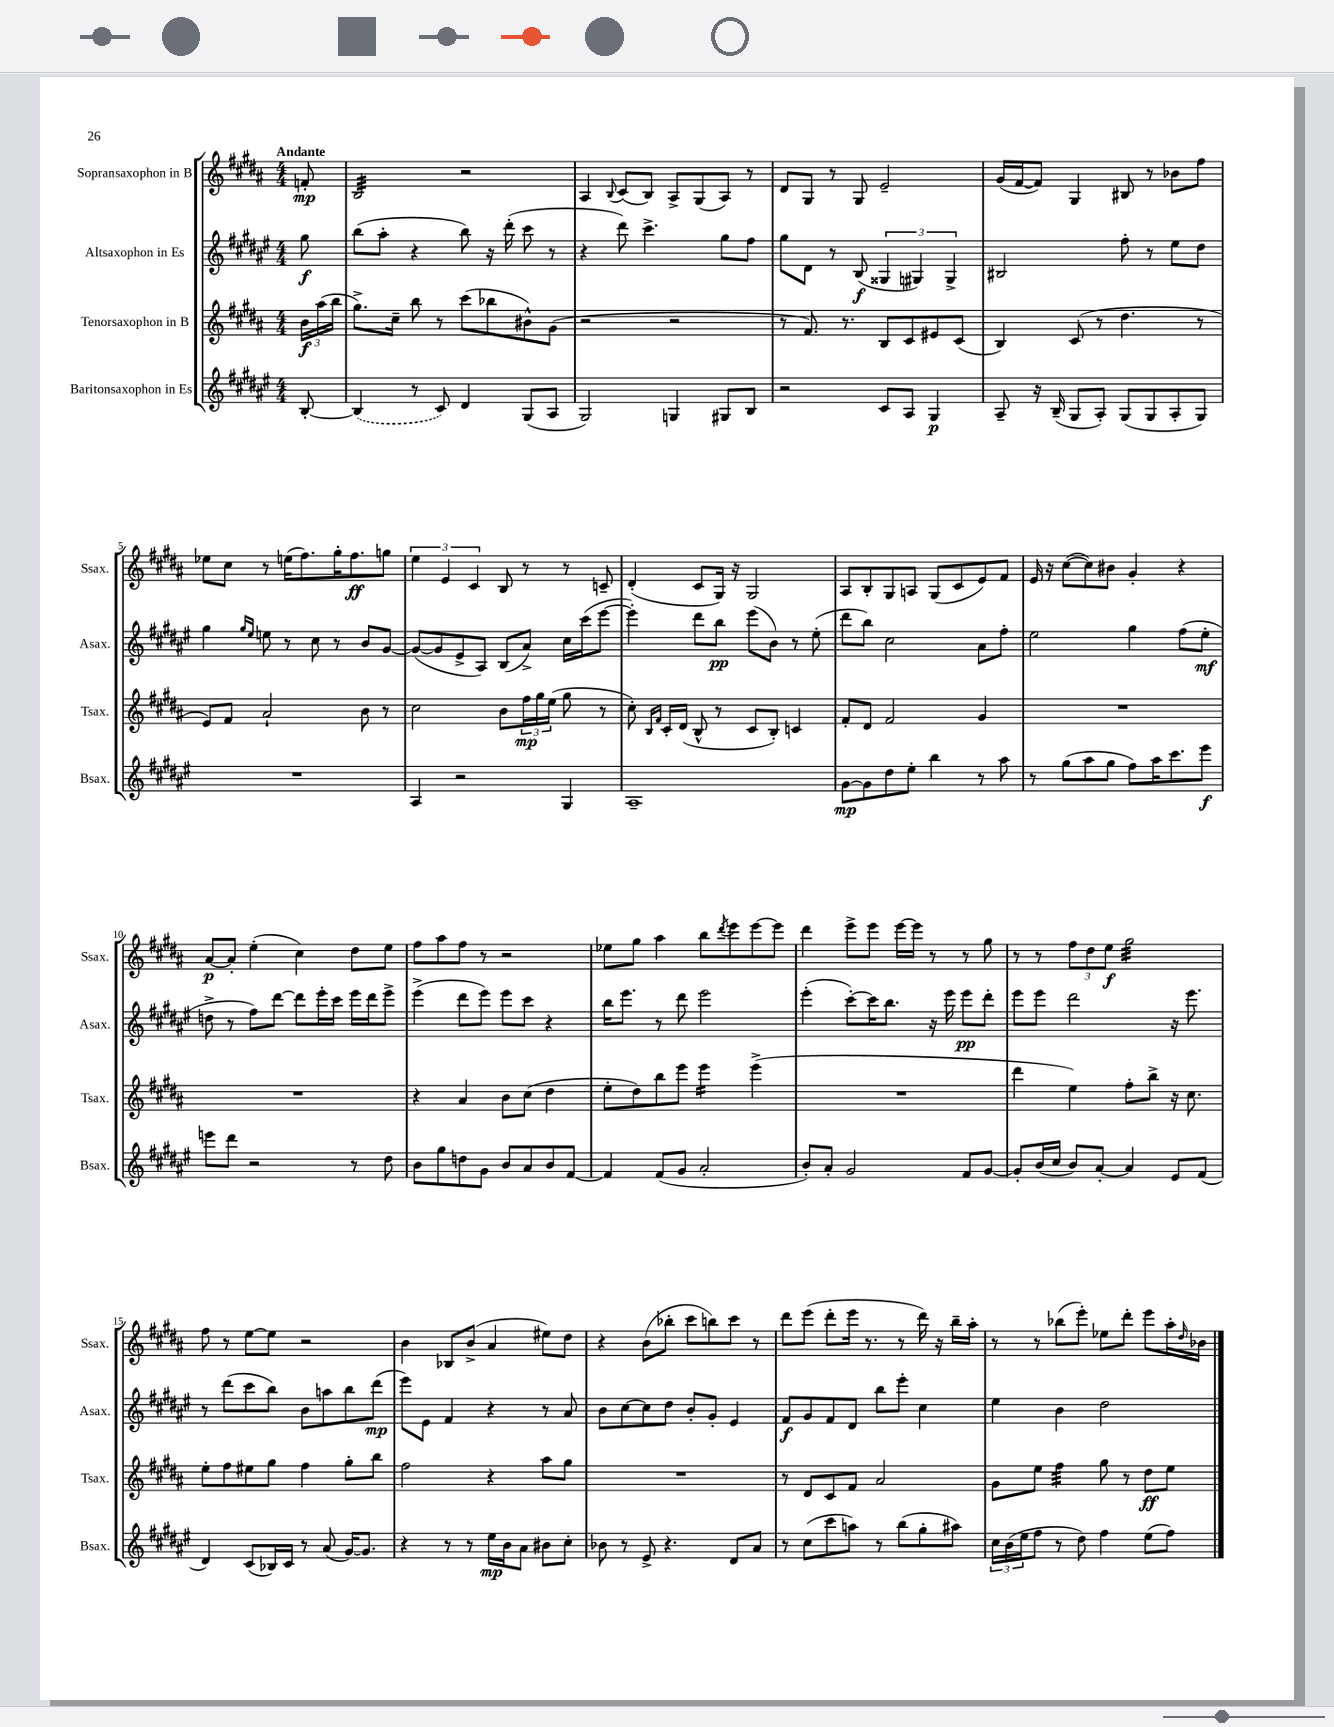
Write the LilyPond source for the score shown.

<<
\new StaffGroup <<
\new Staff = "s0" \with { instrumentName = "Sopransaxophon in B" shortInstrumentName = "Ssax." } {
    \clef treble \key b \major \numericTimeSignature \time 4/4 \partial 8 \tempo "Andante"
    f'8-.\mp |
    b2:32 r2 |
    ais4 \appoggiatura { b8 } cis'8( b8) ais8-> gis8( ais8) r8 |
    dis'8 gis8 r8 gis8 e'2-- |
    gis'16( fis'16~ fis'8) gis4 bis8 r8 bes'8 fis''8 |
    ees''8 cis''8 r8 e''16( fis''8.) gis''16-. fis''8.\ff g''8 |
    \tuplet 3/2 { e''4 e'4 cis'4 } b8 r8 r8 c'8-- |
    dis'4-.( cis'8 gis16) r16 gis2 |
    ais8 b8-. gis8 a8 gis8( cis'8 e'8) fis'8 |
    e'16 r16 cis''8~( cis''8) bis'8 gis'4-. r4 |
    ais'8~\p ais'8-. e''4-.( cis''4) dis''8 e''8 |
    fis''8 ais''8 fis''8 r8 r2 |
    ees''8 gis''8 ais''4 b''8 \acciaccatura { dis'''8 } e'''8 e'''8~ e'''8 |
    dis'''4 e'''8-> e'''8 e'''16~ e'''16 r8 r8 gis''8 |
    r8 r8 \tuplet 3/2 { fis''8 dis''8 e''8\f } gis''2:32 |
    fis''8 r8 e''8~ e''8 r2 |
    b'4 bes8 b'8->( ais'4 eis''8) dis''8 |
    r4 b'8( bes''8-. cis'''8 b''8) cis'''8 r8 |
    dis'''8 e'''8( dis'''8-. e'''16 r8. r8 dis'''16) r16 b''16-- ais''16-. |
    r8 r8 bes''8( e'''8-.) ees''8 dis'''8-. e'''8 ais''16-. \grace { dis''16 } bes'16 \bar "|." |
}
\new Staff = "s1" \with { instrumentName = "Altsaxophon in Es" shortInstrumentName = "Asax." } {
    \clef treble \key fis \major \numericTimeSignature \time 4/4 \partial 8
    gis''8\f |
    b''8( ais''8-. r4 b''8) r16 dis'''16-.( cis'''8 r8 |
    r4 dis'''8) cis'''4.-> gis''8 fis''8 |
    gis''8 dis'8 r8 b8\f( \tuplet 3/2 { gisis4 gis4) gis4-> } |
    bis2 fis''8-. r8 eis''8 dis''8 |
    gis''4 \grace { gis''16 eis''16 } e''8 r8 cis''8 r8 b'8 gis'8~ |
    gis'8~( gis'8 eis'8-> ais8) b8( ais'8->) cis''16 cis'''16( eis'''8~ |
    eis'''4-.) dis'''8 b''8\pp eis'''8( b'8) r8 eis''8-.( |
    dis'''8 b''8) cis''2 ais'8 fis''8-. |
    eis''2 gis''4 fis''8( eis''8-.\mf |
    d''8-> r8 fis''8) dis'''8~ dis'''8 eis'''16-. cis'''16 eis'''16 dis'''16 eis'''8-> |
    eis'''4->( dis'''8 eis'''8) eis'''8 cis'''8 r4 |
    b''16 eis'''8. r8 dis'''8 eis'''2 |
    eis'''4-.( cis'''8~-.) cis'''16 b''8. r16 eis'''16 eis'''8\pp dis'''8-. |
    eis'''8 eis'''8 dis'''2 r16 eis'''8. |
    r8 dis'''8( cis'''8 b''8) b'8 a''8 b''8 dis'''8\mp( |
    eis'''8) eis'8 fis'4 r4 r8 ais'8 |
    b'8 cis''8~ cis''8 dis''8 b'8-. gis'8-. eis'4 |
    fis'8\f gis'8 fis'8 dis'8 b''8 eis'''8-. cis''4 |
    eis''4 b'4 dis''2 \bar "|." |
}
\new Staff = "s2" \with { instrumentName = "Tenorsaxophon in B" shortInstrumentName = "Tsax." } {
    \clef treble \key b \major \numericTimeSignature \time 4/4 \partial 8
    \tuplet 3/2 { b'16\f ais''16( b''16 } |
    gis''8.->) cis''16-- b''8 r8 cis'''8( bes''8 bis'8-^) gis'8( |
    r2 r2 |
    r8 fis'8.) r8. b8 cis'8 eis'8 cis'8( |
    b4) cis'8( r8 dis''4. r8 |
    e'8) fis'8 ais'2-! b'8 r8 |
    cis''2 b'8 \tuplet 3/2 { fis''16\mp gis''16 e''16( } gis''8 r8 |
    cis''8-.) \grace { b16 fis'16 } cis'16-. dis'16( b8-^ r8 cis'8 b8-.) c'4 |
    fis'8-. dis'8 fis'2 gis'4 |
    R1 |
    R1 |
    r4 ais'4 b'8 cis''8( dis''4 |
    e''8-. dis''8) b''8 e'''8 e'''4:16 e'''4->( |
    R1 |
    dis'''4 e''4) fis''8-. b''8-> r16 cis''8. |
    e''8-. fis''8 eis''8 gis''8 fis''4 gis''8-. b''8 |
    fis''2 r4 ais''8 gis''8 |
    R1 |
    r8 dis'8 cis'8 fis'8 ais'2 |
    gis'8 e''8 fis''4:32 gis''8 r8 dis''8\ff e''8 \bar "|." |
}
\new Staff = "s3" \with { instrumentName = "Baritonsaxophon in Es" shortInstrumentName = "Bsax." } {
    \clef treble \key fis \major \numericTimeSignature \time 4/4 \partial 8
    b8~-. |
    \once \slurDashed b4( r8 cis'8) dis'4 gis8( ais8 |
    gis2) g4 gis8 b8 |
    r2 cis'8 ais8 gis4\p |
    ais8-- r16 b16--( gis8 ais8-.) gis8( gis8 ais8-. gis8) |
    R1 |
    ais4 r2 gis4 |
    ais1-- |
    gis'8~\mp gis'8 dis''8 eis''8-. b''4 r8 ais''8 |
    r8 gis''8( ais''8 gis''8 fis''8) ais''16 cis'''8. eis'''8\f |
    e'''8 dis'''8 r2 r8 dis''8 |
    b'8 gis''8 d''8 gis'8 b'8 ais'8 b'8 fis'8~ |
    fis'4 fis'8( gis'8 ais'2-. |
    b'8-.) ais'8-. gis'2 fis'8 gis'8~ |
    gis'8-. b'16( cis''16 b'8) ais'8~-. ais'4 eis'8 fis'8( |
    dis'4) cis'8( bes16) cis'16 r8 ais'8( gis'16~) gis'8. |
    r4 r8 r8 eis''16\mp b'16 ais'8 bis'8 cis''8-. |
    bes'8 r8 eis'8-> r4. dis'8 ais'8 |
    r8 cis''8( cis'''8 a''8) r8 b''8( gis''8-. ais''8) |
    \tuplet 3/2 { cis''16 b'16( eis''16 } fis''8 r8 dis''8) fis''4 eis''8( fis''8) \bar "|." |
}
>>
>>
